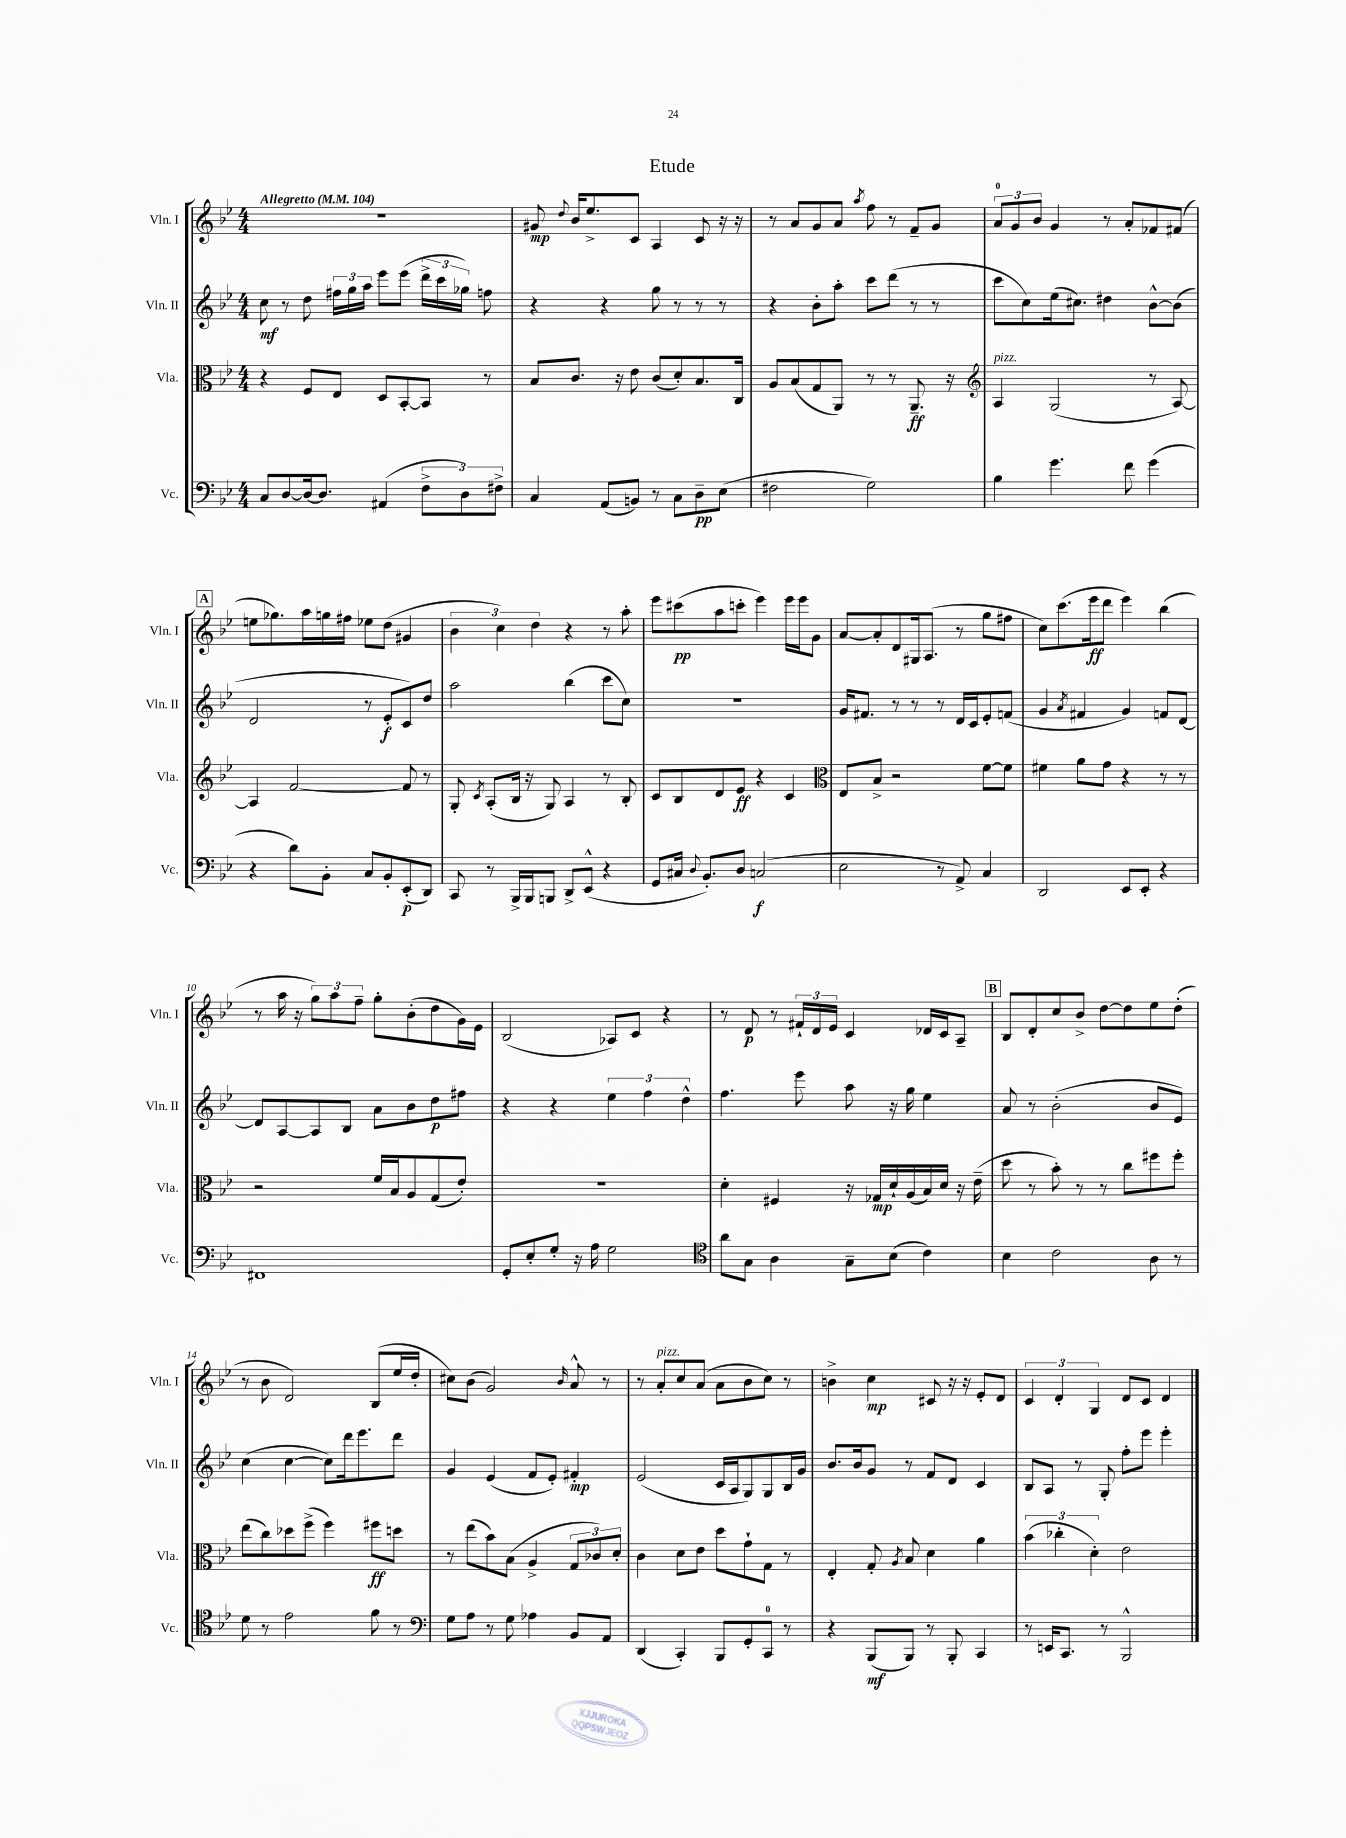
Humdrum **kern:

**kern	**dynam	**kern	**dynam	**kern	**dynam	**kern	**dynam
*part4	*part4	*part3	*part3	*part2	*part2	*part1	*part1
*staff4	*staff4	*staff3	*staff3	*staff2	*staff2	*staff1	*staff1
*I"Vc.	*	*I"Vla.	*	*I"Vln. II	*	*I"Vln. I	*
*I'Vc.	*	*I'Vla.	*	*I'Vln. II	*	*I'Vln. I	*
*clefF4	*	*clefC3	*	*clefG2	*	*clefG2	*
*k[b-e-]	*	*k[b-e-]	*	*k[b-e-]	*	*k[b-e-]	*
*M4/4	*	*M4/4	*	*M4/4	*	*M4/4	*
*MM104	*	*MM104	*	*MM104	*	*MM104	*
=1	=1	=1	=1	=1	=1	=1	=1
!	!	!	!	!	!	!LO:TX:a:B:t=Allegretto	!
8C/L	.	4r	.	8cc\	mf	1r	.
[8D/	.	.	.	8r	.	.	.
16D/k_	.	8F/L	.	8dd\	.	.	.
8.D/J]	.	.	.	.	.	.	.
.	.	8E-/J	.	24ff#X\LL	.	.	.
.	.	.	.	24gg\	.	.	.
.	.	.	.	24aa\JJ	.	.	.
(4AA#X/	.	8D/L	.	8eee-\L	.	.	.
.	.	[8BB-'/	.	(8eee-\J	.	.	.
12F^\L	.	8BB-/J]	.	24ddd^\LL	.	.	.
.	.	.	.	24ccc\	.	.	.
12D\)	.	.	.	24gg-X\JJ)	.	.	.
.	.	8r	.	8ffn\	.	.	.
12F#X^\J	.	.	.	.	.	.	.
=2	=2	=2	=2	=2	=2	=2	=2
4C/	.	8B-/L	.	4r	.	8g#X/	mp
.	.	.	.	.	.	8qqdd/	.
.	.	8.c/J	.	.	.	16b-/KL	.
.	.	.	.	.	.	8.ee-^/	.
(8AA/L	.	.	.	4r	.	.	.
.	.	16r	.	.	.	.	.
8BBn/J)	.	8e-\	.	.	.	8c/J	.
8r	.	(8c/L	.	8gg\	.	4A/	.
8C\L	.	8d'/)	.	8r	.	.	.
8D~\	pp	8.B-/	.	8r	.	8c/	.
(8E-\J	.	.	.	8r	.	16r	.
.	.	16C/Jk	.	.	.	16r	.
=3	=3	=3	=3	=3	=3	=3	=3
2F#X\	.	8A/L	.	4r	.	8r	.
.	.	(8B-/	.	.	.	8a/L	.
.	.	8G/	.	8b-'\L	.	8g/	.
.	.	8AA/J)	.	8aa'\J	.	8a/J	.
.	.	.	.	.	.	8qaa/	.
2G\)	.	8r	.	8ccc\L	.	8ff\	.
.	.	8r	.	(8ddd\J	.	8r	.
.	.	8.AA~/	ff	8r	.	8f~/L	.
.	.	.	.	8r	.	8g/J	.
.	.	16r	.	.	.	.	.
=4	=4	=4	=4	=4	=4	=4	=4
*	*	*clefG2	*	*	*	*	*
!	!	!LO:TX:a:i:t=pizz.	!	!	!	!	!
4B-\	.	4A/	.	8ccc\L	.	12a/L	.
.	.	.	.	.	.	12g/	.
.	.	.	.	8cc\)	.	.	.
.	.	.	.	.	.	12b-/J	.
4.g\	.	(2G/	.	(16ee-\k	.	4g/	.
.	.	.	.	8.cc#X\J)	.	.	.
.	.	.	.	4dd#X\	.	8r	.
8f\	.	.	.	.	.	8a'/L	.
(4g\	.	8r	.	[8b-^^\L	.	8f-X/	.
.	.	[8A/)	.	(8b-\J]	.	(8f#X/J	.
!!LO:LB:g=z
!!LO:REH:place=s1:t=A
=5	=5	=5	=5	=5	=5	=5	=5
4r	.	4A/]	.	2d/	.	8een\L	.
.	.	.	.	.	.	8.gg-X\)	.
8d\L)	.	[2f/	.	.	.	.	.
.	.	.	.	.	.	16aa\L	.
8BB-'\J	.	.	.	.	.	16ggn\	.
.	.	.	.	.	.	16ff#X\JJ	.
8C/L	.	.	.	8r	.	8ee-X\L	.
8BB-'/	.	.	.	8e-'/L	f	(8dd\J	.
(8EE-'/	p	8f/]	.	8c/)	.	4g#X/	.
8DD/J)	.	8r	.	8dd/J	.	.	.
=6	=6	=6	=6	=6	=6	=6	=6
8CC/	.	8G'/	.	2aa\	.	6b-\	.
.	.	8qc/	.	.	.	.	.
8r	.	(8A'/L	.	.	.	.	.
.	.	.	.	.	.	6cc\)	.
16BBB-^/LL	.	16B-/Jk	.	.	.	.	.
16BBB-/J	.	16r	.	.	.	.	.
.	.	.	.	.	.	6dd\	.
8BBBn/J	.	8G/)	.	.	.	.	.
8DD^/L	.	4A/	.	(4bb-\	.	4r	.
(8EE-^^/J	.	.	.	.	.	.	.
4r	.	8r	.	8ccc\L	.	8r	.
.	.	8B-'/	.	8cc\J)	.	8aa'\	.
=7	=7	=7	=7	=7	=7	=7	=7
8GG/L	.	8c/L	.	1r	.	8eee-\L	.
16C#X/Jk	.	8B-/	.	.	.	(8ccc#X\	pp
8qqD/	.	.	.	.	.	.	.
8.BB-'/L)	.	.	.	.	.	.	.
.	.	8d/	.	.	.	8aa\	.
8D/J	.	8e-/J	ff	.	.	8cccn'\J	.
(2Cn/	f	4r	.	.	.	4eee-\)	.
.	.	4c/	.	.	.	16eee-\LL	.
.	.	.	.	.	.	16eee-\J	.
.	.	.	.	.	.	8g\J	.
=8	=8	=8	=8	=8	=8	=8	=8
*	*	*clefC3	*	*	*	*	*
2E-\	.	8E-/L	.	16g/KL	.	[8a/L	.
.	.	.	.	8.f#X/J	.	.	.
.	.	8B-^/J	.	.	.	8a'/]	.
.	.	2r	.	8r	.	8d/	.
.	.	.	.	8r	.	16G#X/k	.
.	.	.	.	.	.	(8.A/J	.
8r	.	.	.	8r	.	.	.
8AA^/)	.	.	.	16d/LL	.	8r	.
.	.	.	.	16c/J	.	.	.
4C/	.	[8f\L	.	8e-'/	.	8gg\L	.
.	.	8f\J]	.	(8fn/J	.	8ff#X\J	.
=9	=9	=9	=9	=9	=9	=9	=9
2DD/	.	4f#X\	.	4g/	.	8cc\L)	.
.	.	.	.	.	.	(8.ccc\	.
.	.	.	.	8qa/	.	.	.
.	.	8a\L	.	4f#X/	.	.	.
.	.	.	.	.	.	16eee-\k	ff
.	.	8g\J	.	.	.	8ddd\J	.
8EE-/L	.	4r	.	4g/)	.	4eee-\)	.
8EE-'/J	.	.	.	.	.	.	.
4r	.	8r	.	8fn/L	.	(4bb-\	.
.	.	8r	.	[8d/J	.	.	.
!!LO:LB:g=z
=10	=10	=10	=10	=10	=10	=10	=10
1FF#X	.	2r	.	8d/L]	.	8r	.
.	.	.	.	[8A/	.	16aa\	.
.	.	.	.	.	.	16r	.
.	.	.	.	8A/]	.	12gg\L)	.
.	.	.	.	.	.	12aa\	.
.	.	.	.	8B-/J	.	.	.
.	.	.	.	.	.	12ff~\J	.
.	.	16f/LL	.	8a\L	.	8gg'\L	.
.	.	16B-/J	.	.	.	.	.
.	.	8A/	.	8b-\	.	(8b-'\	.
.	.	(8G/	.	8dd\	p	8dd\	.
.	.	8e-'/J)	.	8ff#X\J	.	16g\L)	.
.	.	.	.	.	.	16e-\JJ	.
=11	=11	=11	=11	=11	=11	=11	=11
8GG'/L	.	1r	.	4r	.	(2B-/	.
8E-'/	.	.	.	.	.	.	.
8G'/J	.	.	.	4r	.	.	.
16r	.	.	.	.	.	.	.
16A\	.	.	.	.	.	.	.
2G\	.	.	.	6ee-\	.	8A-X/L)	.
.	.	.	.	.	.	8c/J	.
.	.	.	.	6ff\	.	.	.
.	.	.	.	.	.	4r	.
.	.	.	.	6dd^^\	.	.	.
=12	=12	=12	=12	=12	=12	=12	=12
*clefC4	*	*	*	*	*	*	*
8a\L	.	4d'\	.	4.ff\	.	8r	.
8G\J	.	.	.	.	.	8d/	p
4A\	.	4F#X/	.	.	.	8r	.
.	.	.	.	8eee-\	.	24f#X`/LL	.
.	.	.	.	.	.	24d/	.
.	.	.	.	.	.	24e-/JJ	.
8G~\L	.	16r	.	8aa\	.	4c/	.
.	.	16G-X/LL	mp	.	.	.	.
(8B-\J	.	16d`/	.	16r	.	.	.
.	.	(16A/	.	16gg\	.	.	.
4c\)	.	16B-/)	.	4ee-\	.	16d-X/LL	.
.	.	16d/JJ	.	.	.	16c/J	.
.	.	16r	.	.	.	8A~/J	.
.	.	(16e-~\	.	.	.	.	.
!!LO:REH:place=s1:t=B
=13	=13	=13	=13	=13	=13	=13	=13
4B-\	.	8dd\	.	8a/	.	8B-/L	.
.	.	8r	.	8r	.	8d'/	.
2c\	.	8b-'\)	.	(2b-'\	.	8cc/	.
.	.	8r	.	.	.	8b-^/J	.
.	.	8r	.	.	.	[8dd\L	.
.	.	8cc\L	.	.	.	8dd\]	.
8A\	.	8ff#X\	.	8b-/L	.	8ee-\	.
8r	.	8ff#'\J	.	8e-/J)	.	(8dd'\J	.
!!LO:LB:g=z
=14	=14	=14	=14	=14	=14	=14	=14
8d\	.	(8ee-\L	.	(4cc\	.	8r	.
8r	.	8cc\)	.	.	.	8b-\	.
2e-\	.	8dd-X\	.	[4cc\	.	2d/)	.
.	.	(8ff^\J	.	.	.	.	.
.	.	4ff\)	.	8cc\L])	.	.	.
.	.	.	.	16ddd\k	.	.	.
.	.	.	.	8.eee-\	.	.	.
8f\	.	8ff#X\L	ff	.	.	(8B-/L	.
8r	.	8ddn\J	.	8ddd\J	.	16ee-/L	.
.	.	.	.	.	.	16dd'/JJ	.
=15	=15	=15	=15	=15	=15	=15	=15
*clefF4	*	*	*	*	*	*	*
8G\L	.	8r	.	4g/	.	8cc#X\L)	.
8A\J	.	(8ee-\L	.	.	.	(8b-\J	.
8r	.	8b-\)	.	(4e-/	.	2g/)	.
8G\	.	(8B-\J	.	.	.	.	.
4A-X\	.	4A^/	.	8f/L	.	.	.
.	.	.	.	8e-'/J)	.	.	.
.	.	.	.	.	.	16qqb-/	.
8BB-/L	.	12G/L	.	4f#X'/	mp	8a^^/	.
.	.	12c-X/)	.	.	.	.	.
8AA/J	.	.	.	.	.	8r	.
.	.	12d'/J	.	.	.	.	.
=16	=16	=16	=16	=16	=16	=16	=16
(4DD/	.	4c\	.	(2e-/	.	8r	.
!	!	!	!	!	!	!LO:TX:a:i:t=pizz.	!
.	.	.	.	.	.	8a'/L	.
4CC'/)	.	8d\L	.	.	.	8cc/	.
.	.	8e-\J	.	.	.	(8a/J	.
8BBB-/L	.	8dd\L	.	16c/LL	.	8a\L	.
.	.	.	.	16A/J	.	.	.
8GG'/	.	8g`\	.	8G/)	.	8b-\	.
8CC/J	.	8G\J	.	8G/	.	8cc\J)	.
8r	.	8r	.	16B-/L	.	8r	.
.	.	.	.	16g/JJ	.	.	.
=17	=17	=17	=17	=17	=17	=17	=17
4r	.	4E-'/	.	8.b-/L	.	4bn^\	.
.	.	.	.	16b-/k	.	.	.
(8BBB-/L	mf	8G'/	.	8g/J	.	4cc\	mp
.	.	8qA/	.	.	.	.	.
8BBB-/J)	.	8B-/	.	8r	.	.	.
8r	.	4d\	.	8f/L	.	8c#X/	.
8BBB-'/	.	.	.	8d/J	.	16r	.
.	.	.	.	.	.	16r	.
4CC/	.	4a\	.	4c/	.	8e-'/L	.
.	.	.	.	.	.	8d/J	.
=18	=18	=18	=18	=18	=18	=18	=18
8r	.	(6b-\	.	8B-/L	.	6c/	.
16EEn/KL	.	.	.	8A/J	.	.	.
.	.	6cc-X'\	.	.	.	6d'/	.
8.CC/J	.	.	.	.	.	.	.
.	.	.	.	8r	.	.	.
.	.	6d'\)	.	.	.	6G/	.
8r	.	.	.	8G'/	.	.	.
2BBB-^^/	.	2e-\	.	8ff'\L	.	8d/L	.
.	.	.	.	8eee-\J	.	8c/J	.
.	.	.	.	4eee-'\	.	4d/	.
==	==	==	==	==	==	==	==
*-	*-	*-	*-	*-	*-	*-	*-
